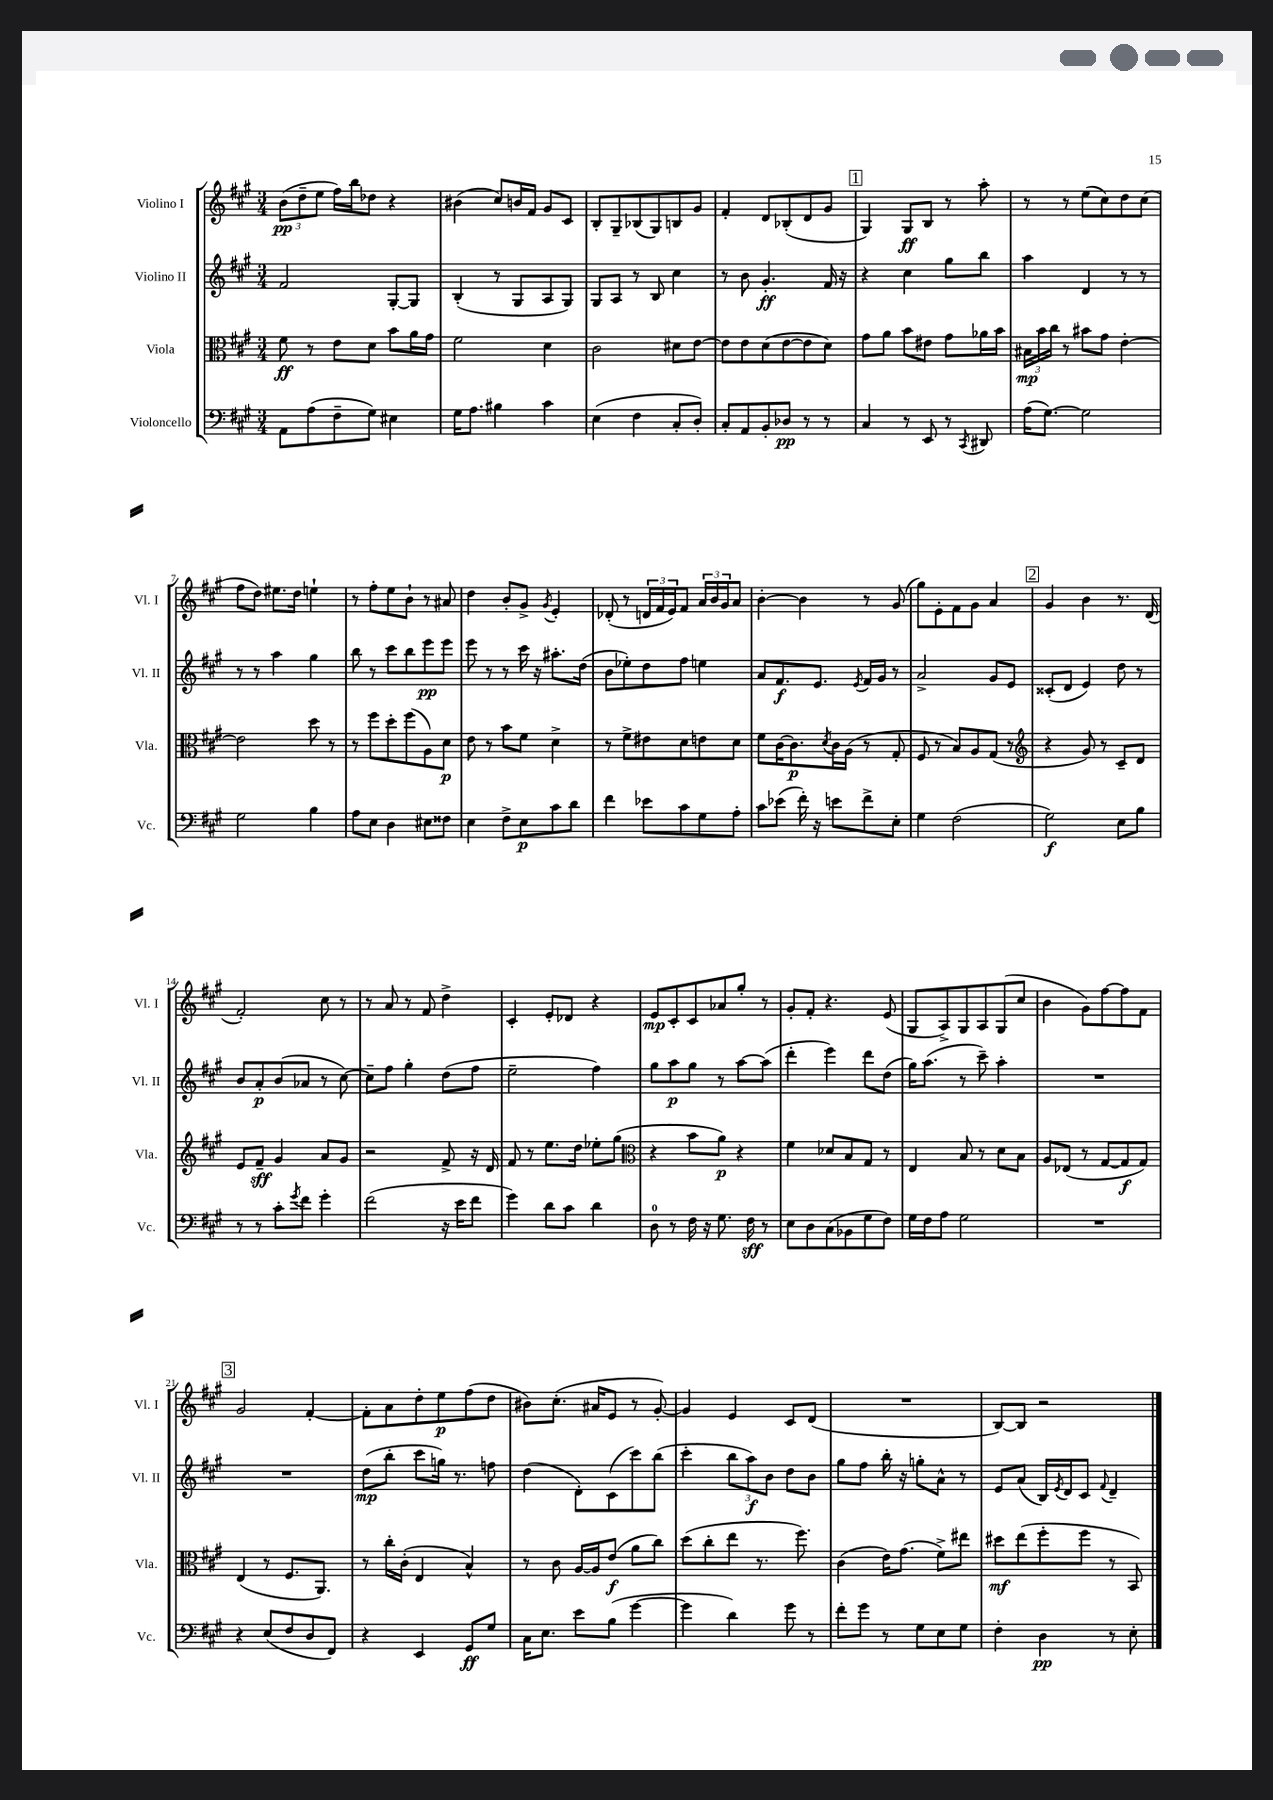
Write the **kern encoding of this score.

**kern	**kern	**kern	**kern
*staff4	*staff3	*staff2	*staff1
*clefF4	*clefC3	*clefG2	*clefG2
*k[f#c#g#]	*k[f#c#g#]	*k[f#c#g#]	*k[f#c#g#]
*M3/4	*M3/4	*M3/4	*M3/4
8AA\L	8f#\	2f#/	(12b\L
.	.	.	12dd~\
(8A\	8r	.	.
.	.	.	12ee\J
8F#~\	8e\L	.	16ff#\LL)
.	.	.	16bb\J
8G#\J)	8d\J	.	8dd-\J
4E#\	8b\L	[8G#'/L	4r
.	16a\L	8G#/]J	.
.	16g#\JJ	.	.
=	=	=	=
16G#\LK	2f#\	(4B'/	(4b#\
8.A\J	.	.	.
4B#\	.	8r	8cc#/L)
.	.	8G#/L	16b/L
.	.	.	16f#/JJ
4c#\	4d\	8A/	8g#/L
.	.	8G#/J)	8c#/J
=	=	=	=
(4E\	2c#\	8G#/L	8B'/L
.	.	8A/J	8G#~/
4F#\	.	8r	(8B-/
.	.	8B/	8G#/)
8C#'/L	8d#\L	4cc#\	8B/
8D'/J)	[8e\J	.	8g#/J
=	=	=	=
8C#'/L	8e\]L	8r	4f#'/
8AA/	8e\	8b\	.
8BB'/	(8d\	4.g#'/	8d/L
8D-/J	[8e\	.	(8B-'/
8r	8e\]	.	8d/
8r	8d\J)	16f#/	8g#/J
.	.	16r	.
=	=	=	=
4C#/	8g#\L	4r	4G#/)
.	8a\J	.	.
8r	8b\L	4cc#\	8G#/L
8EE/	8e#\J	.	8B/J
8r	8g#\L	8gg#\L	8r
8qCC#/	.	.	.
8DD#/	16a-\L	8bb\J	8aa'\
.	16b\JJ	.	.
=	=	=	=
(16A\LK	24B#\LL	4aa\	8r
.	24b\	.	.
[8.G#\J)	.	.	.
.	24cc#\JJ	.	.
.	8r	.	8r
2G#\]	8b#\L	4d/	(8ee\L
.	8g#\J	.	8cc#\)
.	[4e'\	8r	8dd\
.	.	8r	(8cc#\J
=	=	=	=
2G#\	2e\]	8r	8ff#\L
.	.	8r	8dd\J)
.	.	4aa\	8.ee#\L
.	.	.	16dd\Jk
4B\	8dd\	4gg#\	4ee`\
.	8r	.	.
=	=	=	=
8A\L	8r	8bb\	8r
8E\J	8ff#\L	8r	8ff#'\L
4D\	8dd'\	8ccc#\L	8ee\
.	(8ff#\	8bb\	8b`\J
8E#\L	8A\)	8eee\	8r
8F##\J	8d\J	8eee\J	8a#/
=	=	=	=
4E\	8e\	8eee\	4dd\
.	8r	8r	.
8F#^\L	8b\L	8r	8b'/L
8E\	8f#\J	16ccc#\	8g#^/J
.	.	16r	.
.	.	.	8qg#/
8c#\	4d^\	8.aa#'\L	4e'/
8d\J	.	.	.
.	.	(16dd\Jk	.
=	=	=	=
4f#\	8r	8b\L	(8d-'/
.	8f#^\L	8ee-'\)	8r
8e-\L	8e#\	8dd\	24d/LL
.	.	.	24f#/
.	.	.	24e/J)
8c#\	8d\	8ff#\J	8f#/J
8G#\	8e\	4ee\	24a/LL
.	.	.	24b/
.	.	.	24g#/J
8A'\J	8d\J	.	8a/J
=	=	=	=
8c#\L	8f#\L	8a/L	[4b'\
(8e-\J	[16c#\K	8.f#/	.
.	8.c#\]	.	.
16f#'\)	.	.	4b\]
16r	.	8.e/J	.
.	8qd/	.	.
8e\L	16c#\L	.	.
.	(16A\JJ	.	.
.	.	8qe/	.
8f#^\	8r	16f#/LL	8r
.	.	16g#/JJ	.
8E'\J	8G#'/	8r	(8g#/
=	=	=	=
4G#\	8F#/	2a^/	8gg#\L)
.	8r	.	8e'\
(2F#\	8B/L)	.	8f#\
.	8A/	.	8g#\J
.	(8G#/J	8g#/L	4a/
.	8r	8e/J	.
=	=	=	=
*	*clefG2	*	*
2G#\)	4r	(8c##'/L	4g#/
.	.	8d/J	.
.	8g#/)	4e/)	4b\
.	8r	.	.
8E\L	8c#~/L	8dd\	8.r
8B\J	8d/J	8r	.
.	.	.	(16d/
=	=	=	=
8r	8e/L	8b/L	2f#'/)
8r	8f#~/J	8a'/	.
8c#'\L	4g#/	(8b/	.
8qg#/	.	.	.
8f#\J	.	8a-/J	.
4g#'\	8a/L	8r	8cc#\
.	8g#/J	[8cc#\)	8r
=	=	=	=
(2f#\	2r	8cc#~\]L	8r
.	.	8ff#\J	8a/
.	.	4gg#'\	8r
.	.	.	8f#/
16r	8f#^/	(8dd\L	4dd^\
16e\LK	.	.	.
8f#\J	16r	8ff#\J	.
.	16d/	.	.
=	=	=	=
4g#\)	8f#/	2ee~\	4c#'/
.	8r	.	.
8d\L	8.ee\L	.	8e'/L
8c#\J	.	.	8d-/J
.	16dd\Jk	.	.
4d\	8ee-'\L	4ff#\)	4r
.	(8gg#\J	.	.
=	=	=	=
*	*clefC3	*	*
8D\	4r	8gg#\L	8e/L
8r	.	8aa\	8c#'/
16F#\	8b\L	8gg#\J	8c#/
16r	.	.	.
8.G#\	8a\J)	8r	8a-/
.	4r	[8aa\L	8gg#'/J
16F#\	.	.	.
8r	.	(8aa\]J	8r
=	=	=	=
8E\L	4f#\	4ddd'\	8g#'/L
8D\	.	.	8f#'/J
(8C#\	8d-/L	4eee\)	4.r
8BB-\	8B/	.	.
8G#\	8G#/J	8ddd\L	.
8F#\J)	8r	(8dd\J	(8e/
=	=	=	=
16G#\LL	4E/	16gg#\LK)	8G#/L
16F#\J	.	(8.aa\J	.
8A\J	.	.	8A^/)
2G#\	8B/	8r	8G#/
.	8r	8ccc#~\)	8A/
.	8d\L	4aa'\	(8G#/
.	8B\J	.	8cc#/J
=	=	=	=
2.r	8A/L	2.r	4b\
.	(8E-/J	.	.
.	8r	.	8g#\L)
.	[8G#/L	.	[8ff#\
.	8G#/]	.	8ff#\]
.	8G#/J)	.	8f#\J
=	=	=	=
4r	(4E/	2.r	2g#/
(8E/L	8r	.	.
8F#/	8.F#/L	.	.
8D/	.	.	[4f#'/
.	8.AA/J)	.	.
8FF#/J)	.	.	.
=	=	=	=
4r	8r	(8dd\L	8f#'\]L
.	16cc#'\LL	8bb'\J	8a\
.	(16c#'\JJ	.	.
4EE/	4E/	8ccc#\L	8dd'\
.	.	16gg\Jk)	8ee\
.	.	8.r	.
8GG#/L	4B^^/)	.	(8ff#\
8G#/J	.	8ff\	8dd\J
=	=	=	=
16C#\LK	8r	(4dd\	8b#\L)
8.E\J	.	.	.
.	8c#\	.	(8.cc#'\J
8e\L	[16A/LL	8d'\L)	.
.	16A/]J	.	16a#/LK
(8B\J	(8e/J	(8c#\	8e/J
[4g#\	8a\L	8ccc#\)	8r
.	8cc#\J)	(8bb\J	[8g#'/)
=	=	=	=
4g#\]	(8dd\L	4ccc#'\	4g#/]
.	8cc#'\	.	.
4d\)	8ee\J	12bb\L	4e/
.	.	12aa\)	.
.	8.r	.	.
.	.	12b\J	.
8g#\	.	8dd\L	8c#/L
.	8.ff#\)	.	.
8r	.	8b\J	(8d/J
=	=	=	=
8f#'\L	(4c#\	8gg#\L	2.r
8g#\J	.	8ff#\J	.
8r	16e\LK)	16bb'\	.
.	(8.g#\J	16r	.
8G#\L	.	8gg'\L	.
8E\	8f#^\L)	8a^^\J	.
8G#\J	8ee#\J	8r	.
=	=	=	=
4F#'\	8dd#\L	8e/L	[8B/L)
.	(8ee\	(8a/J	8B/]J
4D\	8ff#'\	16B/LL)	2r
.	.	8qe/	.
.	.	16d/J	.
.	8ff#\J	8c#/J	.
.	.	8qqf#/	.
8r	8r	4d~/	.
8E'\	8BB/)	.	.
==	==	==	==
*-	*-	*-	*-
